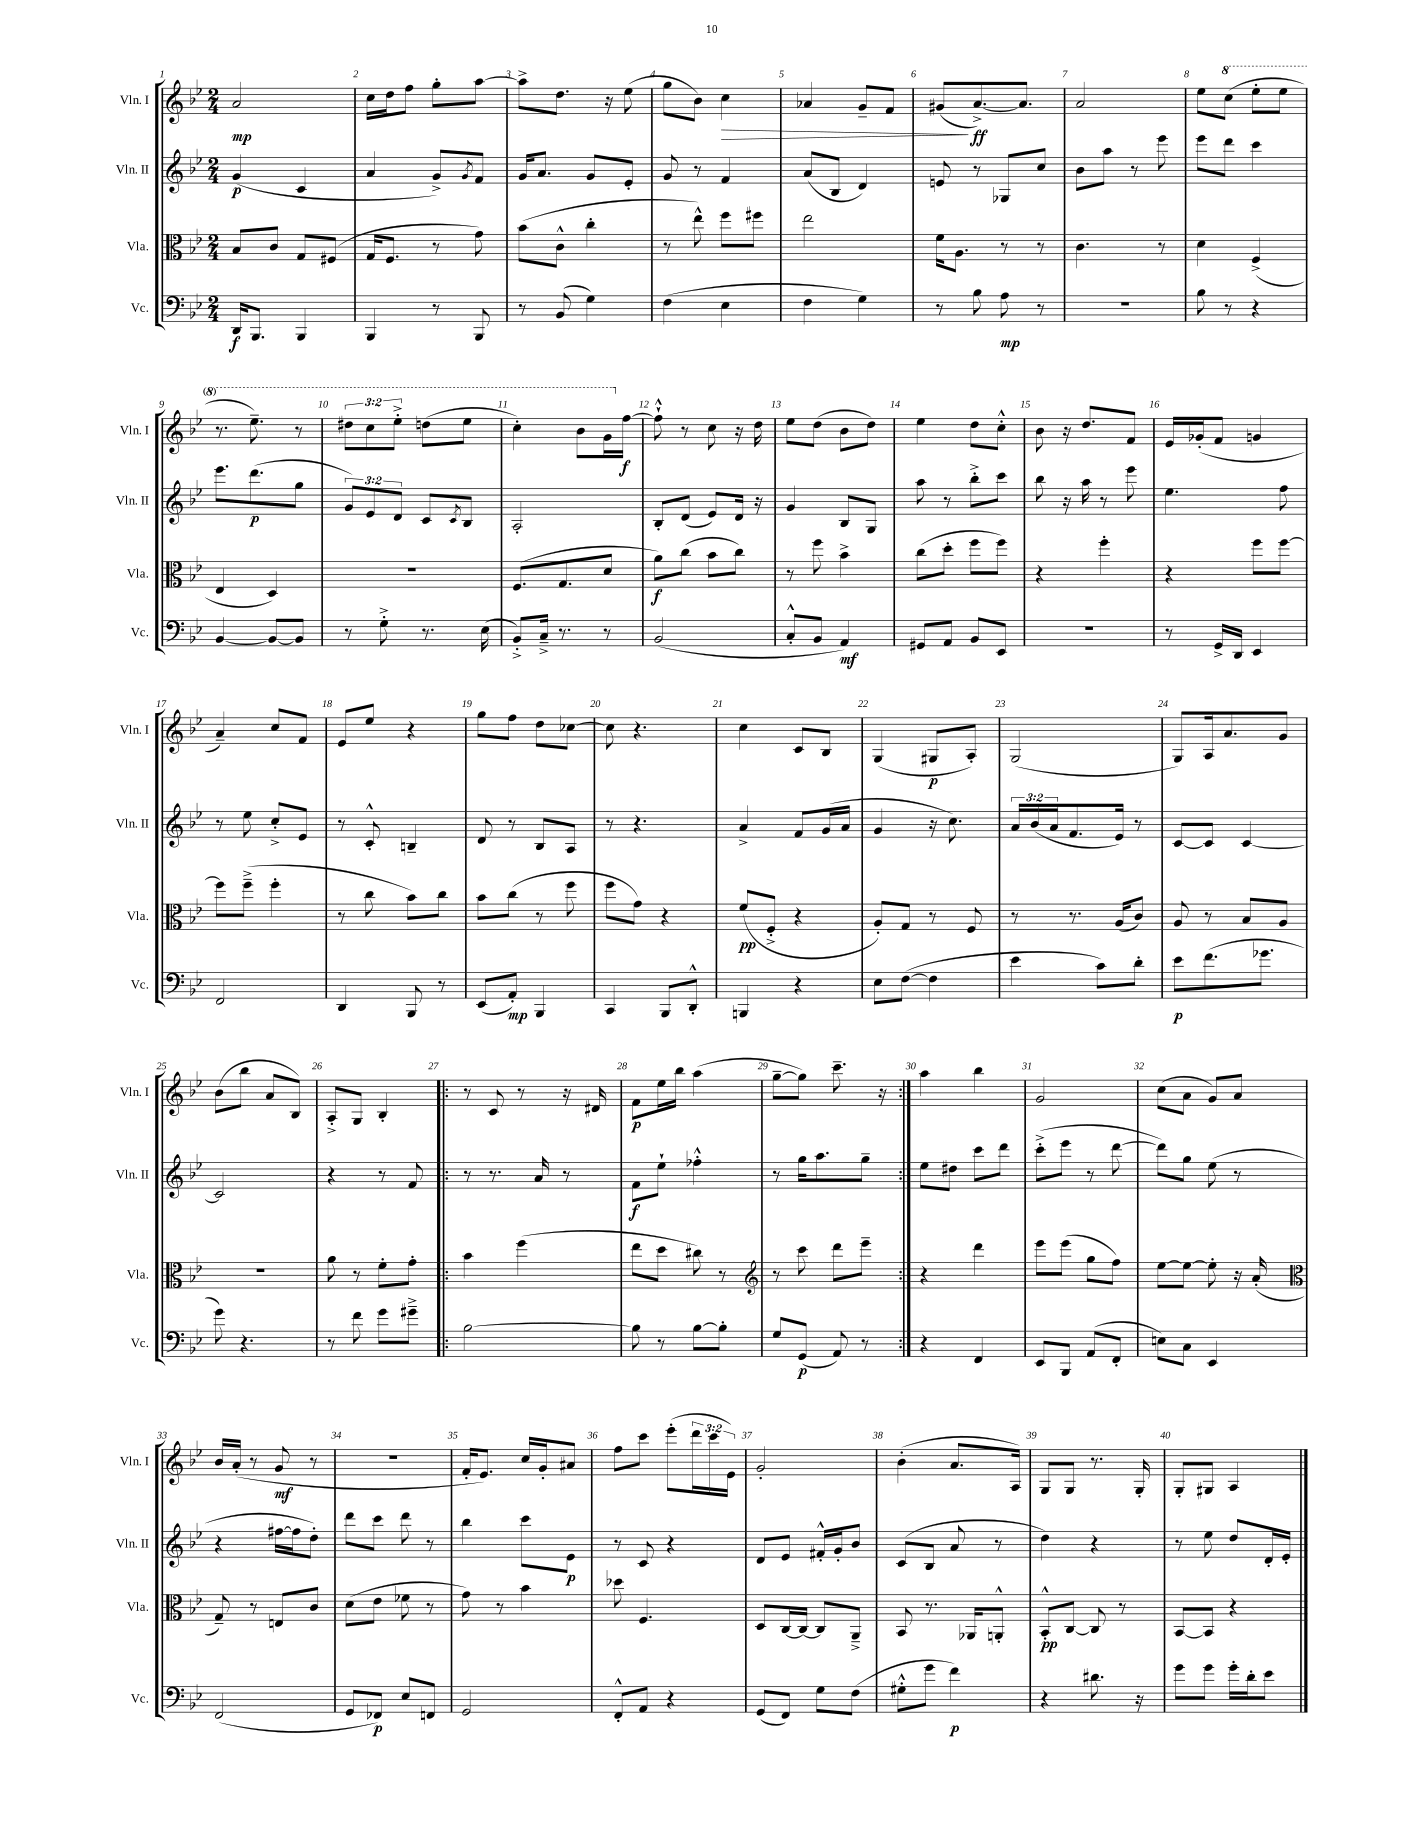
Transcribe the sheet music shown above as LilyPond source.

<<
\new StaffGroup <<
\new Staff = "s0" \with { instrumentName = "Vln. I" shortInstrumentName = "Vln. I" } {
    \clef treble \key bes \major \numericTimeSignature \time 2/4 \override Staff.TupletNumber.text = #tuplet-number::calc-fraction-text
    a'2\mp |
    c''16 d''16 f''8 g''8-. a''8~ |
    a''8-> d''8. r16 ees''8( |
    g''8 bes'8) c''4\> |
    aes'4 g'8-- f'8 |
    gis'8\!( a'8.~->\ff) a'8. |
    a'2 |
    ees''8 \ottava #1 c'''8( ees'''8-. ees'''8 |
    r8. ees'''8.--) r8 |
    \tuplet 3/2 { dis'''8 c'''8 ees'''8-.-> } d'''8( ees'''8 |
    c'''4-.) bes''8 g''16 \ottava #0 f''16~\f |
    f''8-!-^ r8 c''8 r16 d''16 |
    ees''8 d''8( bes'8 d''8) |
    ees''4 d''8 c''8-.-^ |
    bes'8 r16 d''8. f'8 |
    ees'16 ges'16-.( f'8 g'4 |
    a'4--) c''8 f'8 |
    ees'8 ees''8 r4 |
    g''8 f''8 d''8 ces''8~ |
    ces''8 r4. |
    c''4 c'8 bes8 |
    g4( gis8\p a8-.) |
    g2( |
    g8) a16 a'8. g'8 |
    bes'8( bes''8 a'8 bes8) |
    a8-.-> g8 bes4-. |
    \repeat volta 2 { r8 c'8 r8 r16 dis'16 |
    f'8\p ees''16 bes''16 a''4( |
    g''8~-- g''8) c'''8.-- r16 | }
    a''4 bes''4 |
    g'2 |
    c''8( a'8 g'8) a'8 |
    bes'16 a'16-.( r8 g'8\mf r8 |
    R2 |
    f'16-. ees'8.) c''16 g'16-. ais'8 |
    f''8 c'''8 ees'''8-.( \tuplet 3/2 { d'''16 c'''16 ees'16) } |
    g'2-. |
    bes'4-.( a'8. a16) |
    g8 g8 r8. g16-. |
    g8-. gis8 a4 \bar "|." |
}
\new Staff = "s1" \with { instrumentName = "Vln. II" shortInstrumentName = "Vln. II" } {
    \clef treble \key bes \major \numericTimeSignature \time 2/4 \override Staff.TupletNumber.text = #tuplet-number::calc-fraction-text
    g'4\p( c'4 |
    a'4 g'8->) \acciaccatura { g'8 } f'8 |
    g'16 a'8. g'8 ees'8-. |
    g'8 r8 f'4 |
    a'8( bes8 d'4) |
    e'8 r8 ges8 c''8 |
    bes'8 a''8 r8 ees'''8 |
    ees'''8 d'''8 c'''4 |
    ees'''8. d'''8.\p( g''8 |
    \tuplet 3/2 { g'8) ees'8 d'8 } c'8 \acciaccatura { c'8 } bes8 |
    a2-. |
    bes8-. d'8( ees'8) d'16 r16 |
    g'4 bes8 g8 |
    a''8 r8 bes''8-.-> c'''8 |
    bes''8 r16 a''16 r8 ees'''8 |
    ees''4. f''8 |
    r8 ees''8 c''8-.-> ees'8 |
    r8 c'8-.-^ b4-- |
    d'8 r8 bes8 a8 |
    r8 r4. |
    a'4-> f'8 g'16( a'16 |
    g'4 r16 c''8.) |
    \tuplet 3/2 { a'16 bes'16( a'16 } f'8. ees'16) r8 |
    c'8~ c'8 c'4~ |
    c'2 |
    r4 r8 f'8 |
    \repeat volta 2 { r8 r8. a'16 r8 |
    f'8\f ees''8-! fes''4-.-^ |
    r8 g''16 a''8. g''8-- | }
    ees''8 dis''8 c'''8 d'''8 |
    c'''8-.->( ees'''8 r8 d'''8~ |
    d'''8) g''8 ees''8( r8 |
    r4 fis''16~ fis''16 d''8-.) |
    d'''8 c'''8 d'''8 r8 |
    bes''4 c'''8 ees'8\p |
    r8 c'8 r4 |
    d'8 ees'8 fis'16-.-^ g'16-. bes'8 |
    c'8( bes8 a'8 r8 |
    d''4) r4 |
    r8 ees''8 d''8 d'16-. ees'16-. \bar "|." |
}
\new Staff = "s2" \with { instrumentName = "Vla." shortInstrumentName = "Vla." } {
    \clef alto \key bes \major \numericTimeSignature \time 2/4
    bes8 c'8 g8 fis8( |
    g16 f8. r8 g'8) |
    bes'8( c'8-^ c''4-. |
    r8 ees''8-^) f''8 fis''8 |
    ees''2 |
    f'16 a8. r8 r8 |
    c'4. r8 |
    d'4 f4->( |
    ees4 d4) |
    R2 |
    f8.( g8. d'8 |
    a'8\f) c''8( bes'8 c''8) |
    r8 f''8 bes'4-> |
    c''8( d''8-. f''8 f''8) |
    r4 f''4-. |
    r4 f''8 f''8~ |
    f''8 f''8--->( f''4-. |
    r8 c''8 bes'8) c''8 |
    bes'8 c''8( r8 f''8 |
    f''8 g'8) r4 |
    f'8\pp( f8-.-> r4 |
    a8-.) g8 r8 f8 |
    r8 r8. a16( c'8) |
    a8 r8 bes8 a8 |
    r2 |
    a'8 r8 f'8-. g'8-. |
    \repeat volta 2 { bes'4 f''4( |
    ees''8 d''8 cis''8) r8 |
    \clef treble r8 c'''8 d'''8 ees'''8-- | }
    r4 d'''4 |
    ees'''8 ees'''8( g''8 f''8) |
    ees''8~ ees''8~ ees''8-. r16 a'16-.( |
    \clef alto g8--) r8 e8 c'8 |
    d'8( ees'8 fes'8 r8 |
    g'8) r8 bes'4 |
    des''8 f4. |
    d8 c16~ c16~ c8 a,8---> |
    bes,8 r8. aes,16 a,8-.-^ |
    bes,8-.-^\pp c8~ c8 r8 |
    bes,8~ bes,8 r4 \bar "|." |
}
\new Staff = "s3" \with { instrumentName = "Vc." shortInstrumentName = "Vc." } {
    \clef bass \key bes \major \numericTimeSignature \time 2/4
    d,16\f bes,,8. bes,,4 |
    bes,,4 r8 bes,,8 |
    r8 bes,8( g4) |
    f4( ees4 |
    f4 g4) |
    r8 bes8 a8\mp r8 |
    r2 |
    bes8 r8 r4 |
    bes,4~ bes,8~ bes,8 |
    r8 g8-.-> r8. ees16( |
    bes,8-.->) c16---> r8. r8 |
    bes,2( |
    c8-.-^ bes,8 a,4\mf) |
    gis,8 a,8 bes,8 ees,8 |
    R2 |
    r8 g,16-> d,16 ees,4 |
    f,2 |
    d,4 bes,,8 r8 |
    ees,8( a,8-.\mp) bes,,4 |
    c,4 bes,,8 d,8-.-^ |
    b,,4 r4 |
    ees8 f8~( f4 |
    ees'4 c'8) d'8-. |
    ees'8\p f'8.( ges'8. |
    g'8) r4. |
    r8 f'8 g'8 gis'8---> |
    \repeat volta 2 { bes2~ |
    bes8 r8 bes8~ bes8-. |
    g8 g,8\p( a,8) r8 | }
    r4 f,4 |
    ees,8 bes,,8 a,8( f,8-. |
    e8) c8 ees,4 |
    f,2( |
    g,8 fes,8\p) ees8 f,8 |
    g,2 |
    f,8-.-^ a,8 r4 |
    g,8( f,8) g8 f8( |
    gis8-.-^ g'8 f'4\p) |
    r4 dis'8. r16 |
    g'8 g'8 g'16-. d'16-. ees'8 \bar "|." |
}
>>
>>
\layout { \context { \Score \override BarNumber.break-visibility = ##(#f #t #t) barNumberVisibility = #all-bar-numbers-visible } }
